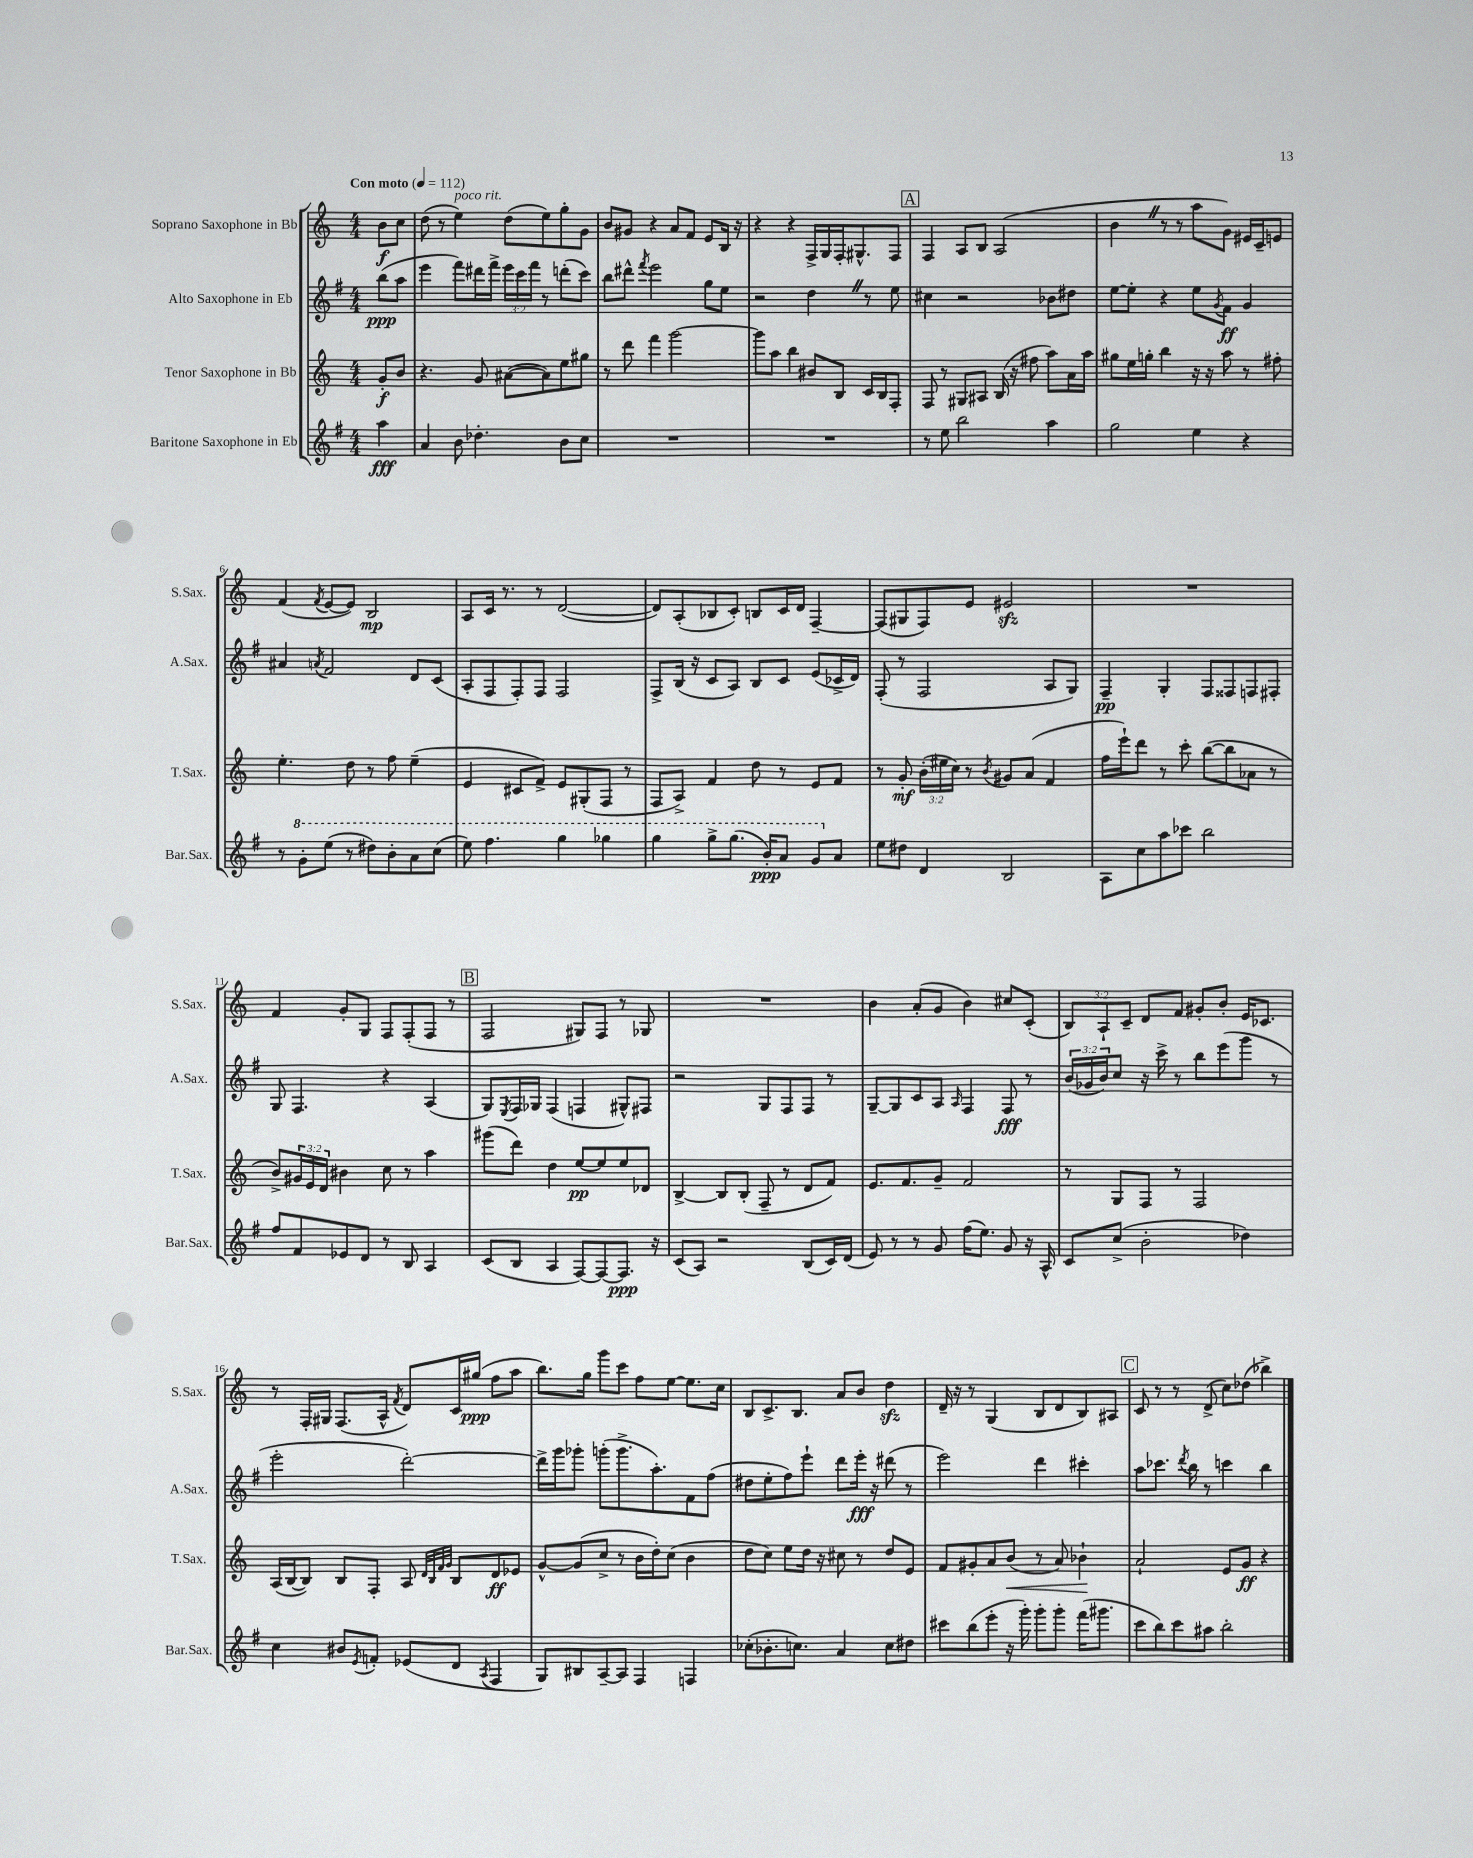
<<
\new StaffGroup <<
\new Staff = "s0" \with { instrumentName = "Soprano Saxophone in Bb" shortInstrumentName = "S.Sax." } {
    \clef treble \key c \major \numericTimeSignature \time 4/4 \override Staff.TupletNumber.text = #tuplet-number::calc-fraction-text \partial 4 \tempo "Con moto" 4 = 112
    b'8\f c''8 |
    d''8( r8 e''4^\markup { \italic "poco rit." }) d''8( e''8) g''8-. g'8 |
    b'8 gis'8 r4 a'8 f'8 e'8 b16 r16 |
    r4 r4 f16-> g16 f16-. gis8.-^ f8 |
    \mark \markup { \box "A" } f4 a8 b8 a2( |
    b'4 \once \override BreathingSign.text = \markup { \musicglyph "scripts.caesura.straight" } \breathe r8 r8 a''8 g'8) eis'16 c'16-- e'8 |
    f'4( \acciaccatura { f'8 } e'8~ e'8) b2\mp |
    a8 c'16 r8. r8 d'2~( |
    d'8) a8-.( bes8 c'8-.) b8 c'16 d'16 f4~-- |
    f8( gis8 f8) e'8 eis'2\sfz |
    R1 |
    f'4 g'8-. g8 f8 f8-.( f8 r8 |
    \mark \markup { \box "B" } f2 gis8) f8 r8 ges8 |
    R1 |
    b'4 a'8-.( g'8 b'4) cis''8 c'8-.( |
    \tuplet 3/2 { b8) a8-! c'8-- } d'8 f'8 gis'8-. b'8-. e'16 ces'8. |
    r8 f16-. gis16 f8.( a16-^ \acciaccatura { f'8 } d'8) c'16 gis''16\ppp( f''8 a''8 |
    b''8.) g''16 g'''8 c'''8 f''8 e''8~ e''8. c''16 |
    b8 c'8.-> b8. a'8 b'8 d''4\sfz |
    d'16-- r16 r8 g4( b8 d'8 b8) ais8 |
    \mark \markup { \box "C" } c'8 r8 r8 d'8->( c''8) des''8( bes''4->) \bar "|." |
}
\new Staff = "s1" \with { instrumentName = "Alto Saxophone in Eb" shortInstrumentName = "A.Sax." } {
    \clef treble \key g \major \numericTimeSignature \time 4/4 \override Staff.TupletNumber.text = #tuplet-number::calc-fraction-text \partial 4
    b''8\ppp( a''8 |
    e'''4 fis'''8) dis'''16 fis'''16-> \tuplet 3/2 { e'''16 c'''16 fis'''16 } r8 d'''8-.( c'''8) |
    b''8 dis'''8-^ \acciaccatura { fis'''8 } e'''2 g''8 e''8 |
    r2 d''4 \once \override BreathingSign.text = \markup { \musicglyph "scripts.caesura.straight" } \breathe r8 e''8 |
    \mark \markup { \box "A" } cis''4 r2 bes'8 dis''8 |
    e''8~ e''8-. r4 e''8 \acciaccatura { g'8 } fis'8\ff g'4 |
    ais'4 \acciaccatura { a'8 } fis'2 d'8 c'8( |
    a8-. fis8 fis8-.) fis8 fis2 |
    fis8-> b16( r16 c'8 a8) b8 c'8 e'8( ces'16-> d'16) |
    fis8-.( r8 fis2 a8 g8) |
    fis4--\pp g4-. fis8 fisis8 f8 fis8-. |
    g8 fis4. r4 a4( |
    \mark \markup { \box "B" } g8) \acciaccatura { e8 } fis16 ges16 fis4( f4 gis8-^) fis8 |
    r2 g8 fis8 fis8 r8 |
    g8~-- g8 c'8 a8 \grace { a16 } fis4 fis8\fff r8 |
    \tuplet 3/2 { b'16( ges'16 b'16) } c''8 r16 c'''16-> r8 b''8 e'''8( g'''8 r8 |
    e'''2-. d'''2~-.) |
    d'''16-> g'''16 ges'''8-. g'''8-.( g'''8.-> a''8.-.) fis'8 fis''8( |
    dis''8 e''8-. fis''8) e'''8-! d'''8 e'''16-.\fff r16 dis'''8( r8 |
    e'''2) d'''4 cis'''4-. |
    \mark \markup { \box "C" } a''8 ces'''8. \acciaccatura { d'''8 } b''16 r8 c'''4 b''4 \bar "|." |
}
\new Staff = "s2" \with { instrumentName = "Tenor Saxophone in Bb" shortInstrumentName = "T.Sax." } {
    \clef treble \key c \major \numericTimeSignature \time 4/4 \override Staff.TupletNumber.text = #tuplet-number::calc-fraction-text \partial 4
    g'8-.\f b'8 |
    r4. g'8 ais'8~( ais'8) e''8 gis''8 |
    r8 d'''8 f'''4 g'''2~ |
    g'''8 a''8 b''4 bis'8 b8 c'16 b16 f8-. |
    \mark \markup { \box "A" } f8 r8 gis8 ais8 b16( r16 fis''8 a''8) a'16 a''16 |
    gis''8 e''16 g''16-. b''4 r16 r16 a''8 r8 fis''8-. |
    e''4.-. d''8 r8 f''8 e''4--( |
    e'4 cis'8 f'8->) e'8 gis8-.( f8 r8 |
    f8 a8->) f'4 d''8 r8 e'8 f'8 |
    r8 g'8-.\mf \tuplet 3/2 { b'16-.( eis''16 c''16) } r8 \acciaccatura { b'8 } gis'8 a'8( f'4 |
    f''16 e'''16-!) d'''8 r8 c'''8-. b''8~( b''8 aes'8 r8 |
    b'8->) \tuplet 3/2 { gis'16 e'16 d'16 } bis'4 c''8 r8 a''4 |
    \mark \markup { \box "B" } gis'''8( d'''8) d''4 e''8~\pp e''8 e''8 des'8 |
    b4~-> b8 b8-.( f8-- r8 d'8 f'8) |
    e'8. f'8. g'8-- f'2 |
    r8 g8 f8 r8 f2 |
    a16( b16~ b8) b8 f8-. a8 \grace { d'32 b32 f'32 g'32 } b8 d'8\ff ees'8 |
    g'8~-^ g'8( c''8-> r8 b'16 d''16-.) c''8( b'4 |
    d''8 c''8) e''8 d''16 r16 cis''8 r8 d''8 e'8 |
    f'8 gis'8-. a'8 b'8\<( r8 a'8) bes'4-!\! |
    \mark \markup { \box "C" } a'2-! e'8 g'8\ff r4 \bar "|." |
}
\new Staff = "s3" \with { instrumentName = "Baritone Saxophone in Eb" shortInstrumentName = "Bar.Sax." } {
    \clef treble \key g \major \numericTimeSignature \time 4/4 \partial 4
    a''4\fff |
    a'4 b'8 des''4.-. b'8 c''8 |
    R1 |
    R1 |
    \mark \markup { \box "A" } r8 e''8 b''2 a''4 |
    g''2 e''4 r4 |
    r8 \ottava #1 g''8-. e'''8( r8 dis'''8) b''8-. a''8 c'''8( |
    e'''8) fis'''4. g'''4 ges'''4 |
    g'''4 g'''8-> g'''8.( b''16-.\ppp) a''8 g''8 \ottava #0 a'8 |
    e''8 dis''8 d'4 b2 |
    a8 c''8 a''8 ces'''8 b''2 |
    fis''8 fis'8 ees'8 d'8 r8 b8 a4 |
    \mark \markup { \box "B" } c'8( b8 a4 fis8~) fis8~ fis8.\ppp r16 |
    c'8( a8) r2 b8( c'16) d'16( |
    e'8) r8 r8 g'8 fis''16( e''8.) g'8 r16 a16-^ |
    c'8 c''8->( b'2-. des''4) |
    c''4 bis'8 \acciaccatura { e'8 } f'8-. ees'8( d'8 \acciaccatura { a8 } fis4 |
    g8) bis8 a8~-- a8 fis4 f4 |
    ces''8-.( bes'8.-. c''8.) a'4 c''8 dis''8 |
    cis'''8 b''8( e'''8-. r16 g'''16-.) g'''8-. g'''8-. fis'''16( gis'''8. |
    \mark \markup { \box "C" } c'''8 b''8) c'''8 ais''8 b''2-. \bar "|." |
}
>>
>>
